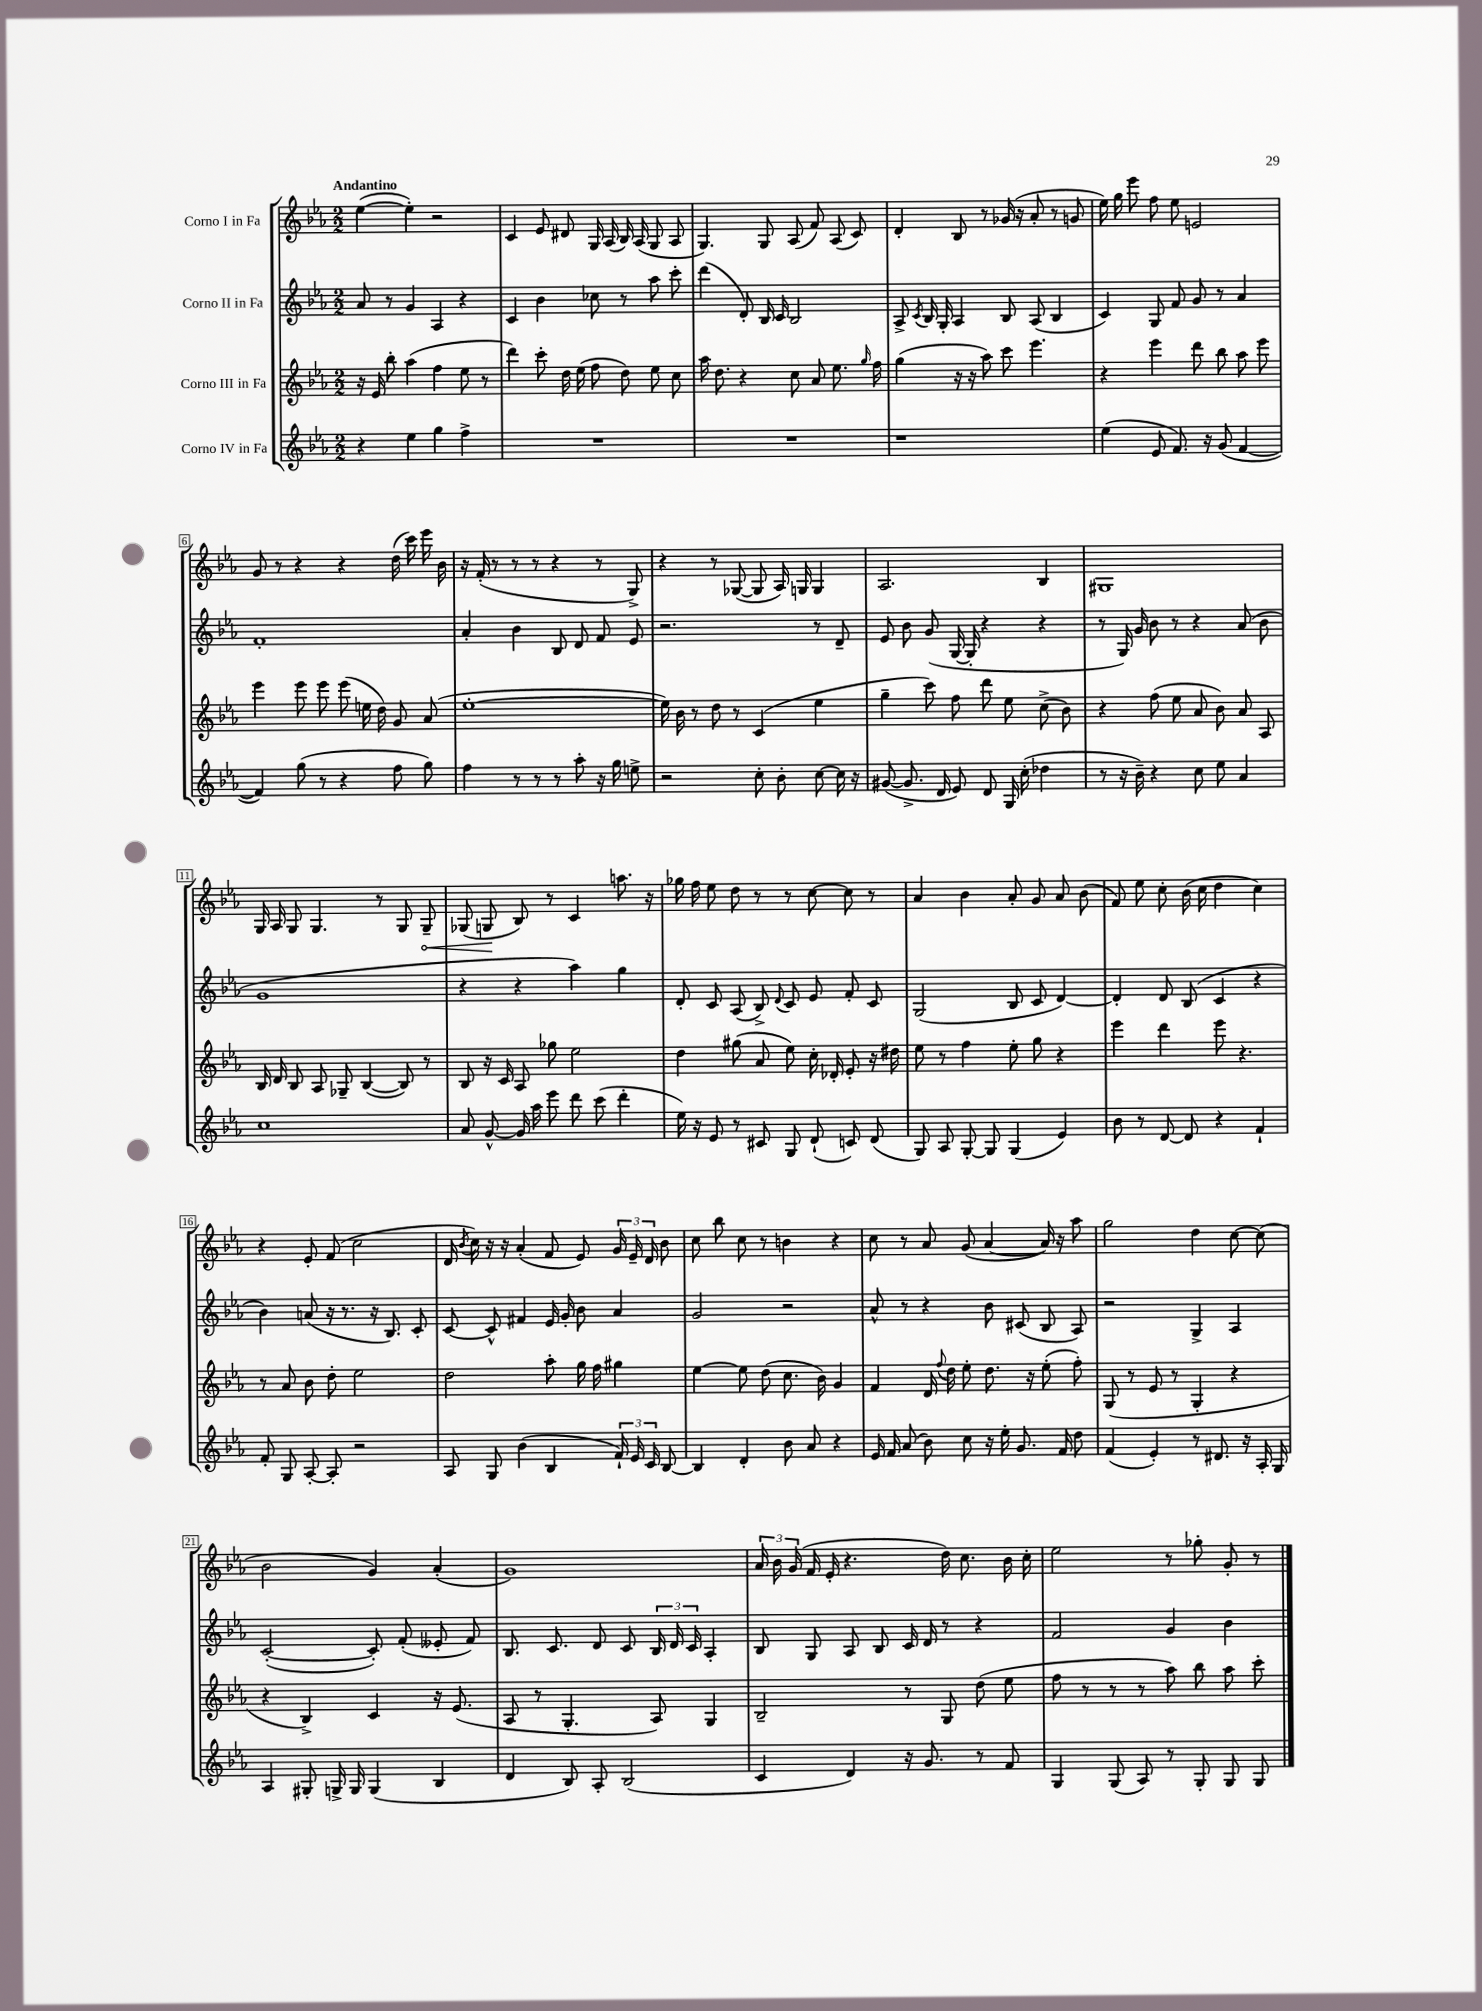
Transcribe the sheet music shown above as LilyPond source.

<<
\new StaffGroup <<
\new Staff = "s0" \with { instrumentName = "Corno I in Fa" } {
    \clef treble \key ees \major \numericTimeSignature \time 2/2 \tempo "Andantino"
    \autoBeamOff ees''4~( ees''4-.) r2 |
    c'4 ees'8 dis'8 g16 aes16( bes16) aes16( g8 aes8 |
    g4.) g8 aes8( f'8) aes8( c'8) |
    d'4-. bes8 r8 ges'16( r16 aes'8-. r8 g'8 |
    ees''16) g''16 ees'''8 f''8 ees''8 e'2 |
    g'8 r8 r4 r4 d''16( c'''16) ees'''16 bes'16 |
    r16 f'16-.( r8 r8 r8 r4 r8 g8->) |
    r4 r8 ges8~( ges8 aes16) g16 g4 |
    aes2. bes4 |
    gis1 |
    g16 aes16 g8 g4. r8 g8 \once \override Hairpin.circled-tip = ##t g8--\< |
    ges8( g8\! bes8) r8 c'4 a''8. r16 |
    ges''16 f''16 ees''8 d''8 r8 r8 c''8~ c''8 r8 |
    aes'4 bes'4 aes'8-. g'8 aes'8 bes'8( |
    f'8) ees''8 c''8-. bes'16( c''16 d''4 c''4) |
    r4 ees'8-. f'8( c''2 |
    d'16 \acciaccatura { bes'8 } c''16) r16 r16 aes'4-.( f'8 ees'8) \tuplet 3/2 { g'16 ees'16-- d'16 } bes'8 |
    c''8 bes''8 c''8 r8 b'4 r4 |
    c''8 r8 aes'8 g'8( aes'4~ aes'16) r16 aes''8 |
    g''2 d''4 c''8~ c''8( |
    bes'2 g'4) aes'4-.( |
    g'1) |
    \tuplet 3/2 { aes'16 bes'16 g'16( } f'16 ees'16-. r4. d''16) c''8. bes'16 c''16-. |
    ees''2 r8 ges''8-. g'8-. r8 \bar "|." |
}
\new Staff = "s1" \with { instrumentName = "Corno II in Fa" } {
    \clef treble \key ees \major \numericTimeSignature \time 2/2
    \autoBeamOff aes'8 r8 g'4 aes4 r4 |
    c'4 bes'4 ces''8 r8 aes''8 c'''8-. |
    d'''4( d'8-.) bes16 c'16 bes2 |
    aes8-> \acciaccatura { c'8 } bes16 g16-. aes4 bes8 aes8( bes4 |
    c'4) g8 f'8 g'8 r8 aes'4 |
    f'1-. |
    aes'4-. bes'4 bes8 d'8 f'8 ees'8 |
    r2. r8 d'8-- |
    ees'8 bes'8 g'8( g16~ g16-. r4 r4 |
    r8 g16) g'16 bes'8 r8 r4 aes'8( bes'8 |
    g'1 |
    r4 r4 aes''4) g''4 |
    d'8-. c'8 aes8( bes8->) \appoggiatura { d'8 } c'8 ees'8 f'8-. c'8 |
    g2( bes8 c'8 d'4~) |
    d'4-. d'8 bes8( c'4 r4 |
    bes'4) a'8( r16 r8. r16 bes8.) c'8-. |
    c'8~ c'8-^ fis'4 ees'16 g'16-. bes'8 aes'4 |
    g'2 r2 |
    aes'8-^ r8 r4 bes'8 cis'8( bes8 aes8) |
    r2 g4-> aes4 |
    c'2~-.( c'8-.) f'8-.( eeses'8-. f'8) |
    bes8. c'8. d'8 c'8 \tuplet 3/2 { bes16 d'16 c'16 } aes4-. |
    bes8 g8 aes8 bes8 c'16 d'16 r8 r4 |
    f'2 g'4 bes'4 \bar "|." |
}
\new Staff = "s2" \with { instrumentName = "Corno III in Fa" } {
    \clef treble \key ees \major \numericTimeSignature \time 2/2
    \autoBeamOff r16 ees'16 bes''8-. aes''4( f''4 ees''8 r8 |
    d'''4) c'''8-. d''16 ees''16( f''8 d''8) ees''8 c''8 |
    aes''16 d''8. r4 c''8 aes'8 ees''8. \grace { g''16 } f''16 |
    g''4( r16 r16 aes''8) c'''8 ees'''4. |
    r4 ees'''4 d'''8 bes''8 aes''8 ees'''8 |
    ees'''4 ees'''8 ees'''8 ees'''8( e''16 d''16) g'8 aes'8( |
    ees''1~-. |
    ees''16) bes'16 r8 d''8 r8 c'4( ees''4 |
    g''4-- c'''8) f''8 d'''8 ees''8 c''8->( bes'8) |
    r4 f''8( ees''8 aes'8 bes'8) aes'8 aes8 |
    bes16 d'16 bes8 aes8 ges8-- bes4~( bes8) r8 |
    bes8 r16 c'16 aes8 ges''8 ees''2 |
    d''4 gis''8( aes'8 ees''8) c''16-. des'16-. ees'8-. r16 dis''16 |
    ees''8 r8 f''4 ees''8-. g''8 r4 |
    ees'''4 d'''4 ees'''8 r4. |
    r8 aes'8 bes'8 d''8-. ees''2 |
    d''2 aes''8-. g''16 f''16 gis''4 |
    ees''4~ ees''8 d''8( c''8. bes'16) g'4 |
    f'4 d'16 \appoggiatura { f''8 } d''16 ees''8-. d''8. r16 ees''8-.( f''8-.) |
    g8( r8 ees'8 r8 g4-. r4 |
    r4 bes4->) c'4 r16 ees'8.( |
    aes8 r8 g4.-. aes8) g4 |
    bes2-- r8 g8 d''8( ees''8 |
    f''8 r8 r8 r8 aes''8) bes''8 aes''8 c'''8-. \bar "|." |
}
\new Staff = "s3" \with { instrumentName = "Corno IV in Fa" } {
    \clef treble \key ees \major \numericTimeSignature \time 2/2
    \autoBeamOff r4 ees''4 g''4 f''4-> |
    R1 |
    R1 |
    r1 |
    ees''4( ees'8 f'8.) r16 g'8( f'4~ |
    f'4) g''8( r8 r4 f''8 g''8) |
    f''4 r8 r8 r8 aes''8-. r16 g''16 e''8-> |
    r2 c''8-. bes'8-. c''8~ c''16 r16 |
    gis'8~( gis'8.-> d'16 ees'8) d'8 g16 c''16-.( des''4 |
    r8 r16 bes'16--) r4 c''8 ees''8 aes'4 |
    c''1 |
    aes'8 g'8~-^ g'16 aes''16 ees'''8 d'''8 c'''8( d'''4-. |
    ees''16) r16 ees'8 r8 cis'8 g8 d'8-!( c'8) d'8( |
    g8) aes8 g8~-. g8 g4( ees'4) |
    bes'8 r8 d'8~ d'8 r4 f'4-! |
    f'8-. g8 aes8~-. aes8-. r2 |
    aes8 g8 bes'4( bes4 \tuplet 3/2 { f'16-!) ees'16 c'16 } bes8~ |
    bes4 d'4-. bes'8 aes'8 r4 |
    ees'16 f'16 aes'8( bes'8) c''8 r16 ees''16-. g'8. f'16 d''8 |
    f'4( ees'4-.) r8 dis'8. r16 aes16-. g16 |
    aes4 gis8-. g16-> g16 g4( bes4 |
    d'4 bes8) aes8-. bes2( |
    c'4 d'4) r16 g'8. r8 f'8 |
    g4 g8( aes8) r8 g8-. g8 g8 \bar "|." |
}
>>
>>
\layout { \context { \Score \override BarNumber.stencil = #(make-stencil-boxer 0.1 0.3 ly:text-interface::print) } }
